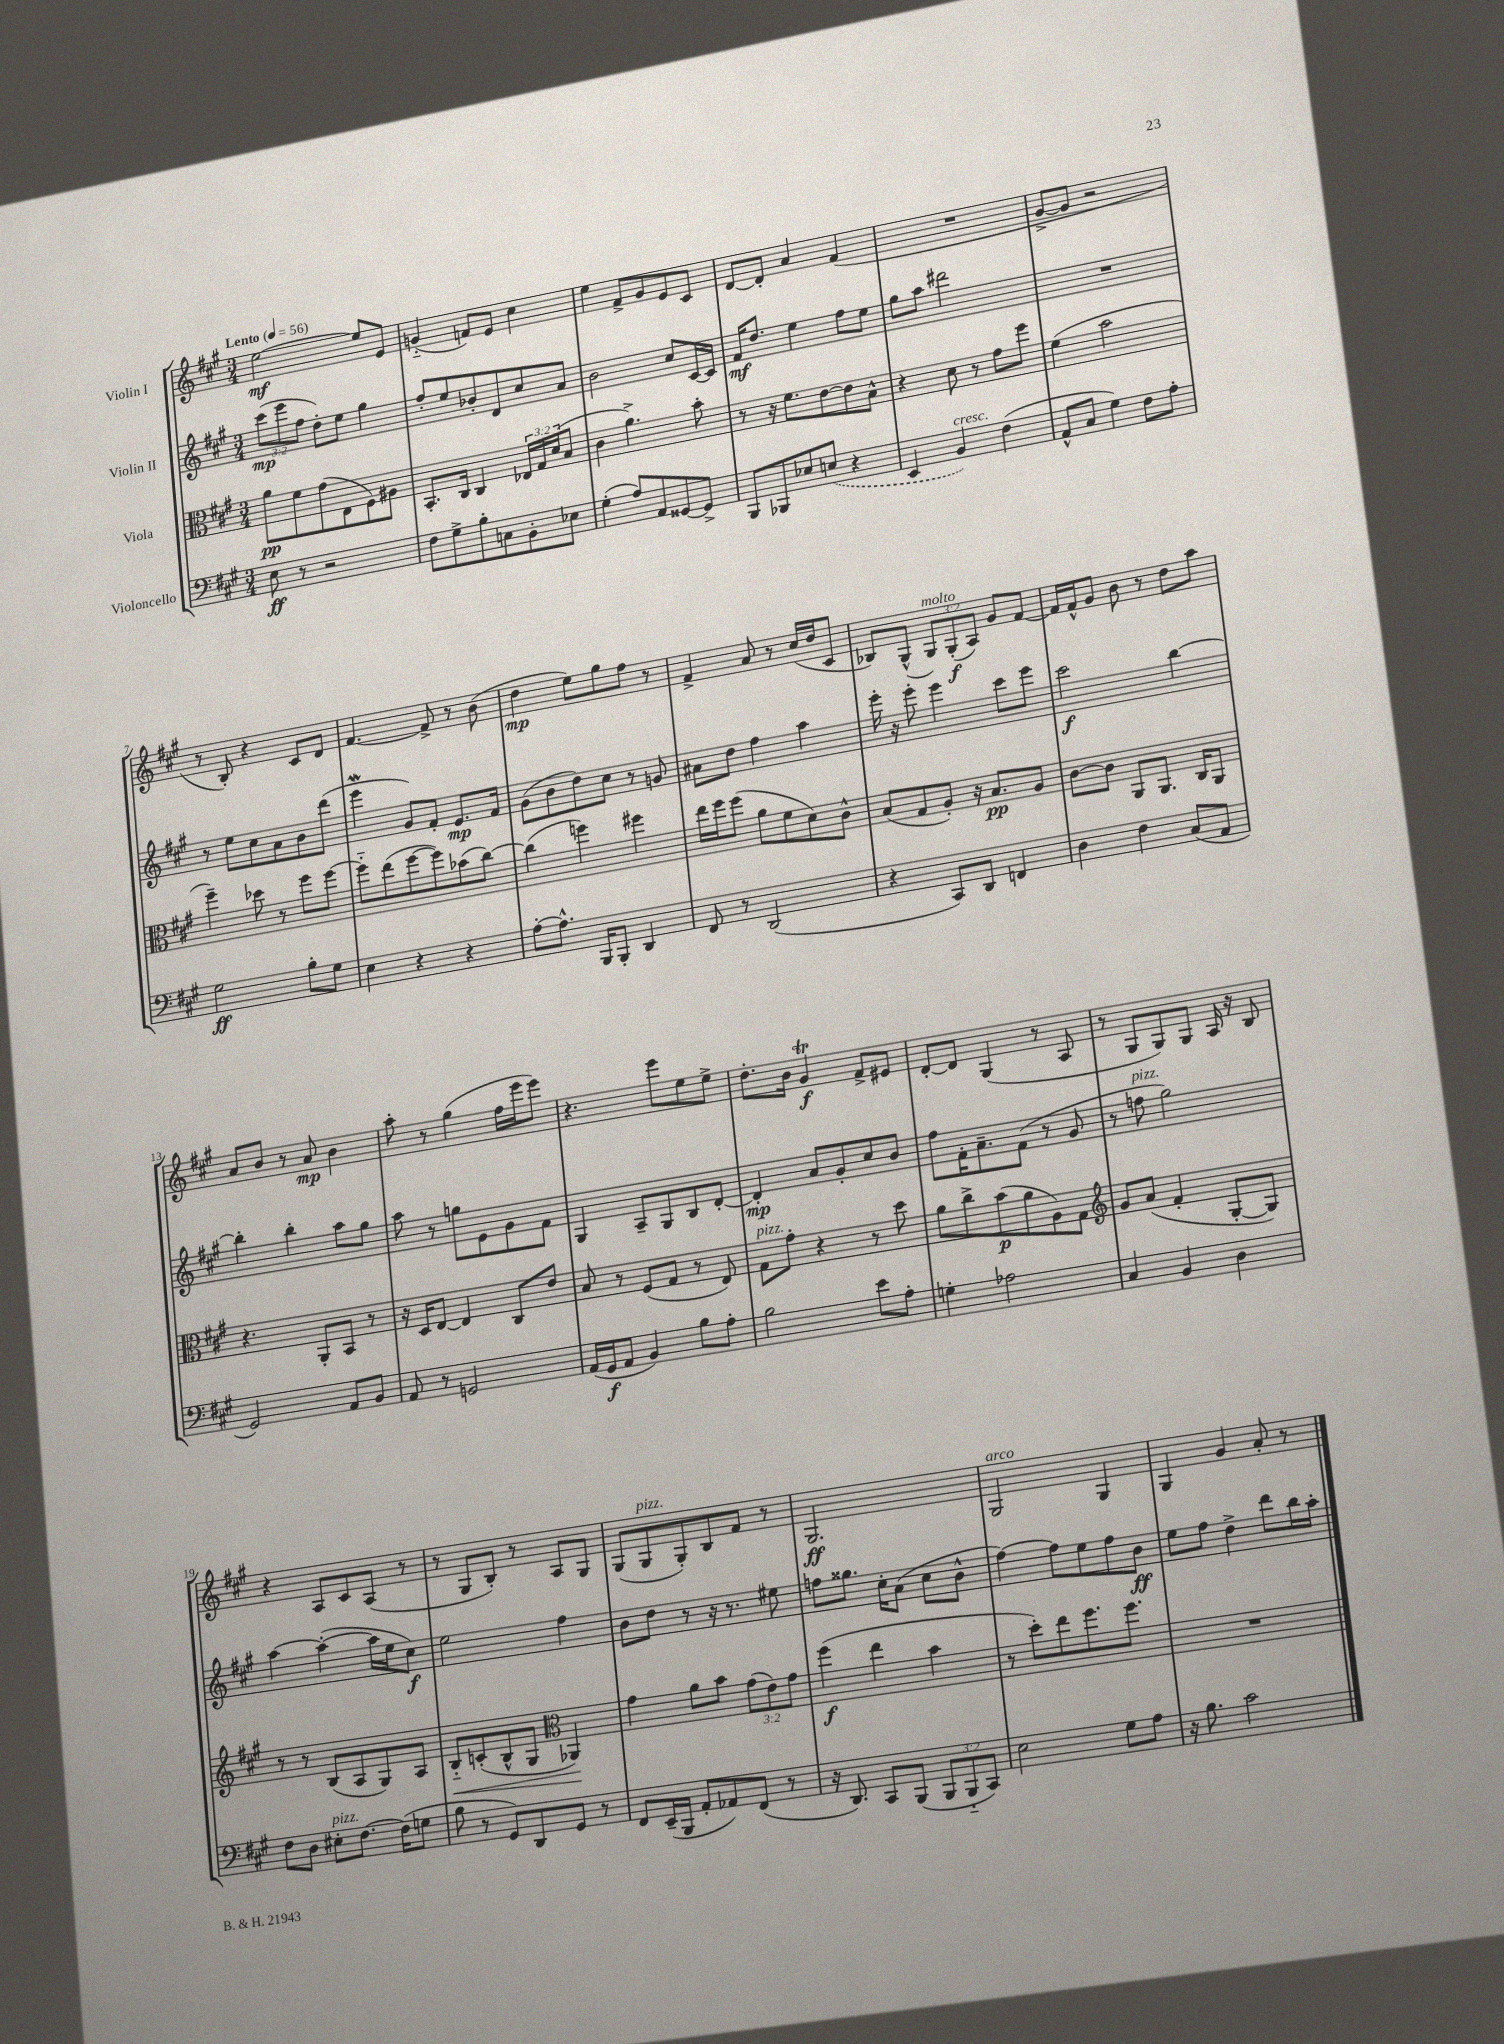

**kern	**dynam	**kern	**dynam	**kern	**dynam	**kern	**dynam
*part4	*part4	*part3	*part3	*part2	*part2	*part1	*part1
*staff4	*staff4	*staff3	*staff3	*staff2	*staff2	*staff1	*staff1
*I"Violoncello	*	*I"Viola	*	*I"Violin II	*	*I"Violin I	*
*clefF4	*	*clefC3	*	*clefG2	*	*clefG2	*
*k[f#c#g#]	*	*k[f#c#g#]	*	*k[f#c#g#]	*	*k[f#c#g#]	*
*M3/4	*	*M3/4	*	*M3/4	*	*M3/4	*
*MM56	*	*MM56	*	*MM56	*	*MM56	*
=1	=1	=1	=1	=1	=1	=1	=1
!	!	!	!	!	!	!LO:TX:a:B:t=Lento	!
8E\	ff	8a\L	pp	(12ccc#\L	mp	[2ee\	mf
.	.	.	.	12eee\	.	.	.
8r	.	8f#\	.	.	.	.	.
.	.	.	.	12ff#\J	.	.	.
2r	.	(8g#\	.	8dd'\L)	.	.	.
.	.	8E\	.	8ee\J	.	.	.
.	.	8F#\)	.	4gg#\	.	8ee/L]	.
.	.	8A#X\J	.	.	.	8e/J	.
=2	=2	=2	=2	=2	=2	=2	=2
8F#\L	.	8.BB'/L	.	8ff#'/L	.	(4gn/	.
8G#^\	.	.	.	8ee/	.	.	.
.	.	16C#/Jk	.	.	.	.	.
8B'\	.	4C#/	.	8b-X'/	.	8fn/L)	.
8Cn\	.	.	.	8d/	.	8e/J	.
8BB'\	.	24E-X/LL	.	8cc#/	.	4cc#\	.
.	.	24G#/	.	.	.	.	.
.	.	(24d/J	.	.	.	.	.
8E-X\J	.	8B/J	.	8a/J	.	.	.
=3	=3	=3	=3	=3	=3	=3	=3
(4G#'\	.	4c#\	.	2b\	.	4ee\	.
8A/L)	.	4.a^\)	.	.	.	8f#^/L	.
8AA/	.	.	.	.	.	8g#/	.
[8GG##X/	.	.	.	8cc#/L	.	8e/	.
8GG##^/J]	.	8b'\	.	[16c#/L	.	8c#/J	.
.	.	.	.	16c#/JJ]	.	.	.
=4	=4	=4	=4	=4	=4	=4	=4
8BBB/L	.	8r	.	16f#/KL	mf	[8d/L	.
.	.	.	.	8.dd/J	.	.	.
8BBB-X/	.	16r	.	.	.	8d'/J]	.
.	.	8.f#\L	.	.	.	.	.
8E-X/	.	.	.	4ee\	.	4a/	.
(8En/J	.	[8e\	.	.	.	.	.
4r	.	8e\]	.	8ff#\L	.	(4f#/	.
.	.	8B^^\J	.	8ee\J	.	.	.
=5	=5	=5	=5	=5	=5	=5	=5
4EE/	.	4r	.	8gg#\L	.	2.r	.
.	.	.	.	8aa\J	.	.	.
!LO:TX:a:i:t=cresc.	!	!	!	!	!	!	!
4BB/)	.	8d\	.	2ddd#X\	.	.	.
.	.	8r	.	.	.	.	.
(4F#\	.	8g#\L	.	.	.	.	.
.	.	8ff#\J	.	.	.	.	.
=6	=6	=6	=6	=6	=6	=6	=6
8AA^^/L	.	(4f#\	.	2.r	.	[8g#^/L	.
8C#/J	.	.	.	.	.	8g#/J]	.
4G#\)	.	2b\	.	.	.	2r	.
8F#\L	.	.	.	.	.	.	.
8A'\J	.	.	.	.	.	.	.
!!LO:LB:g=z
=7	=7	=7	=7	=7	=7	=7	=7
2G#\	ff	4ff#~\)	.	8r	.	8r	.
.	.	.	.	8ee\L	.	8B'/)	.
.	.	8dd-X\	.	8cc#\	.	4r	.
.	.	8r	.	8a\	.	.	.
8B'\L	.	8ff#\L	.	8b\	.	8c#/L	.
8G#\J	.	[8ff#\J	.	(8ddd\J	.	8d/J	.
=8	=8	=8	=8	=8	=8	=8	=8
4E\	.	8ff#\L]	.	4eeeW\	.	[4.f#/	.
.	.	(8ee\	.	.	.	.	.
4r	.	[8ff#\	.	8g#/L)	.	.	.
.	.	8ff#\])	.	8f#'/J	.	8f#^/]	.
4r	.	(8b-X\	.	8.e/L	mp	8r	.
.	.	[8cc#\J)	.	.	.	(8b\	.
.	.	.	.	16f#/Jk	.	.	.
=9	=9	=9	=9	=9	=9	=9	=9
[8A'\L	.	(4cc#\]	.	(8g#\L	.	4dd\	mp
8.A^^\J]	.	.	.	8b\	.	.	.
.	.	4ffn\)	.	8dd\)	.	8ee\L)	.
16BBB/KL	.	.	.	.	.	.	.
8BBB'/J	.	.	.	8cc#\J	.	8gg#\	.
4DD/	.	4ff#X\	.	8r	.	8ff#\J	.
.	.	.	.	8gn/	.	8r	.
=10	=10	=10	=10	=10	=10	=10	=10
8FF#/	.	16ee\LL	.	8a#X\L	.	4f#^/	.
.	.	16ff#\J	.	.	.	.	.
8r	.	(8ff#\J	.	8dd\J	.	.	.
(2DD/	.	8a\L	.	4ff#\	.	8a/	.
.	.	8f#\	.	.	.	8r	.
.	.	8d\)	.	4aa\	.	(16cc#/LL	.
.	.	.	.	.	.	16dd/J	.
.	.	8c#^^\J	.	.	.	8c#/J	.
=11	=11	=11	=11	=11	=11	=11	=11
4r	.	(8B/L	.	16eee'\	.	8B-X/L)	.
.	.	.	.	16r	.	.	.
.	.	8G#/	.	8eee'\	.	(8G#^^/J	.
!	!	!	!	!	!	!LO:TX:a:i:t=molto	!
8CC#/L)	.	8A'/J)	.	4eee\	.	12G#/L)	.
.	.	.	.	.	.	(12G#'/	f
8DD/J	.	16r	.	.	.	.	.
.	.	.	.	.	.	12A/J)	.
.	.	8.B/L	pp	.	.	.	.
4FFn/	.	.	.	8ccc#\L	.	8g#/L	.
.	.	8A/J	.	8eee\J	.	[8f#/J	.
=12	=12	=12	=12	=12	=12	=12	=12
4D\	.	[8c#\L	.	2ccc#\	f	16f#/LL]	.
.	.	.	.	.	.	16f#^^/J	.
.	.	8c#\J]	.	.	.	8g#/J	.
4F#\	.	8AA/L	.	.	.	8b\	.
.	.	8.AA/J	.	.	.	8r	.
(8C#/L	.	.	.	[4bb\	.	8dd\L	.
.	.	16C#/KL	.	.	.	.	.
8AA/J	.	8AA/J	.	.	.	8aa\J	.
!!LO:LB:g=z
=13	=13	=13	=13	=13	=13	=13	=13
2GG#/)	.	4.r	.	4bb'\]	.	8a/L	.
.	.	.	.	.	.	8b/J	.
.	.	.	.	4bb'\	.	8r	.
.	.	8AA'/L	.	.	.	8a/	mp
8AA/L	.	8BB/J	.	8aa\L	.	4b\	.
8BB/J	.	8r	.	8gg#\J	.	.	.
=14	=14	=14	=14	=14	=14	=14	=14
8AA/	.	16r	.	8aa\	.	8aa'\	.
.	.	16D/KL	.	.	.	.	.
8r	.	[8E/J	.	8r	.	8r	.
2GGn/	.	4E/]	.	8ggn\L	.	(4gg#\	.
.	.	.	.	8e\	.	.	.
.	.	8C#/L	.	8g#\	.	16ff#\LL	.
.	.	.	.	.	.	16eee\J	.
.	.	8e/J	.	8f#\J	.	8eee\J)	.
=15	=15	=15	=15	=15	=15	=15	=15
(16AA/LL	.	8B/	.	4G#/	.	4.r	.
16GG#/J	f	.	.	.	.	.	.
8AA/J	.	8r	.	.	.	.	.
4BB/)	.	(8F#/L	.	8A~/L	.	.	.
.	.	8G#/J	.	8G#/	.	8eee\L	.
8B\L	.	8r	.	8B/	.	8ee\	.
8A'\J	.	8E/)	.	[8d'/J	.	8ee^\J	.
=16	=16	=16	=16	=16	=16	=16	=16
!	!	!LO:TX:a:i:t=pizz.	!	!	!	!	!
2B\	.	8G#\L	.	4d'/]	mp	8.dd'\L	.
.	.	8g#'\J	.	.	.	.	.
.	.	.	.	.	.	16b\Jk	.
.	.	4r	.	8a/L	.	4g#t/	f
.	.	.	.	8g#'/	.	.	.
8e\L	.	8r	.	8cc#/	.	8f#^/L	.
8A'\J	.	8dd\	.	8b/J	.	8e#X/J	.
=17	=17	=17	=17	=17	=17	=17	=17
4Gn'\	.	8a\L	.	8ff#\L	.	[8d'/L	.
.	.	8cc#^\	.	16f#'\K	.	8d/J]	.
.	.	.	.	8.a~\	.	.	.
2A-X\	.	(8b\	p	.	.	(4G#/	.
.	.	8a\	.	(8f#\J	.	.	.
.	.	8A\)	.	8r	.	8r	.
.	.	8G#\J	.	8g#/	.	8A/	.
=18	=18	=18	=18	=18	=18	=18	=18
*	*	*clefG2	*	*	*	*	*
4C#/	.	8g#/L	.	8r	.	8r	.
!	!	!	!	!LO:TX:a:i:t=pizz.	!	!	!
.	.	(8a/J	.	8ffn\	.	8G#/L	.
4BB/	.	4f#'/	.	2gg#\)	.	8G#/)	.
.	.	.	.	.	.	8G#/J	.
4D\	.	[8G#'/L	.	.	.	16A/	.
.	.	.	.	.	.	16r	.
.	.	8G#/J])	.	.	.	8B/	.
!!LO:LB:g=z
=19	=19	=19	=19	=19	=19	=19	=19
8F#\L	.	8r	.	[4aa\	.	4r	.
8D\J	.	8r	.	.	.	.	.
!LO:TX:a:i:t=pizz.	!	!	!	!	!	!	!
8E#X'\L	.	(8B/L	.	(4aa'\_	.	8A/L	.
[8.F#\J	.	8A/	.	.	.	8c#/	.
.	.	8G#/)	.	16aa\LL]	.	(8A/J	.
(16F#\KL]	.	.	.	16ee\J	.	.	.
8Gn\J	.	8A/J	.	8cc#\J)	f	8r	.
=20	=20	=20	=20	=20	=20	=20	=20
!	!	!	!LO:HP:b	!	!	!	!
8B\	.	8B/L	<	2ee\	.	8r	.
8r	.	(8cn'/	.	.	.	8G#/L	.
8GG#/L)	.	8B^^/	.	.	.	8B'/J)	.
8DD/	.	8G#/J	.	.	.	8r	.
*	*	*clefC3	*	*	*	*	*
8GG#/J	.	4AA-X/)	.	4ff#\	.	8A/L	.
8r	.	.	.	.	.	8G#/J	.
.	.	.	[	.	.	.	.
=21	=21	=21	=21	=21	=21	=21	=21
8FF#/L	.	4g#\	.	8b\L	.	(8G#/L	.
!	!	!	!	!	!	!LO:TX:a:i:t=pizz.	!
(16EE~/L	.	.	.	8dd\J	.	8G#/	.
16BBB/JJ	.	.	.	.	.	.	.
8AA'/L	.	8a\L	.	8r	.	8G#'/)	.
8AA-X/)	.	8b\J	.	16r	.	8B/	.
.	.	.	.	8.r	.	.	.
(8FF#/J	.	(12g#\L	.	.	.	8f#/J	.
.	.	12e\)	.	.	.	.	.
8r	.	.	.	8ee#X\	.	8r	.
.	.	12g#\J	.	.	.	.	.
=22	=22	=22	=22	=22	=22	=22	=22
16r	.	(4ff#\	f	8ffn\L	.	2.G#/	ff
8.DD/)	.	.	.	.	.	.	.
.	.	.	.	8.gg##X\J	.	.	.
8CC#/L	.	4ee\	.	.	.	.	.
.	.	.	.	16cc#'\KL	.	.	.
(8BBB/J	.	.	.	(8a\J	.	.	.
12BBB/L	.	4b\	.	8cc#\L	.	.	.
12BBB/	.	.	.	.	.	.	.
.	.	.	.	8b^^\J	.	.	.
12CC#/J)	.	.	.	.	.	.	.
=23	=23	=23	=23	=23	=23	=23	=23
!	!	!	!	!	!	!LO:TX:a:i:t=arco	!
2E\	.	8r	.	[4ff#\)	.	2G#/	.
.	.	8dd'\L)	.	.	.	.	.
.	.	8ee\	.	8ff#\L]	.	.	.
.	.	8.ff#\	.	8ee\	.	.	.
8G#\L	.	.	.	8ff#\	.	4G#/	.
.	.	8.ff#\J	.	.	.	.	.
8A\J	.	.	.	8b\J	ff	.	.
=24	=24	=24	=24	=24	=24	=24	=24
16r	.	2.r	.	8ee\L	.	4G#/	.
8.B\	.	.	.	.	.	.	.
.	.	.	.	8ff#\J	.	.	.
2c#\	.	.	.	4dd^\	.	4g#/	.
.	.	.	.	8ddd\L	.	8a'/	.
.	.	.	.	16bb\L	.	8r	.
.	.	.	.	16aa'\JJ	.	.	.
==	==	==	==	==	==	==	==
*-	*-	*-	*-	*-	*-	*-	*-
